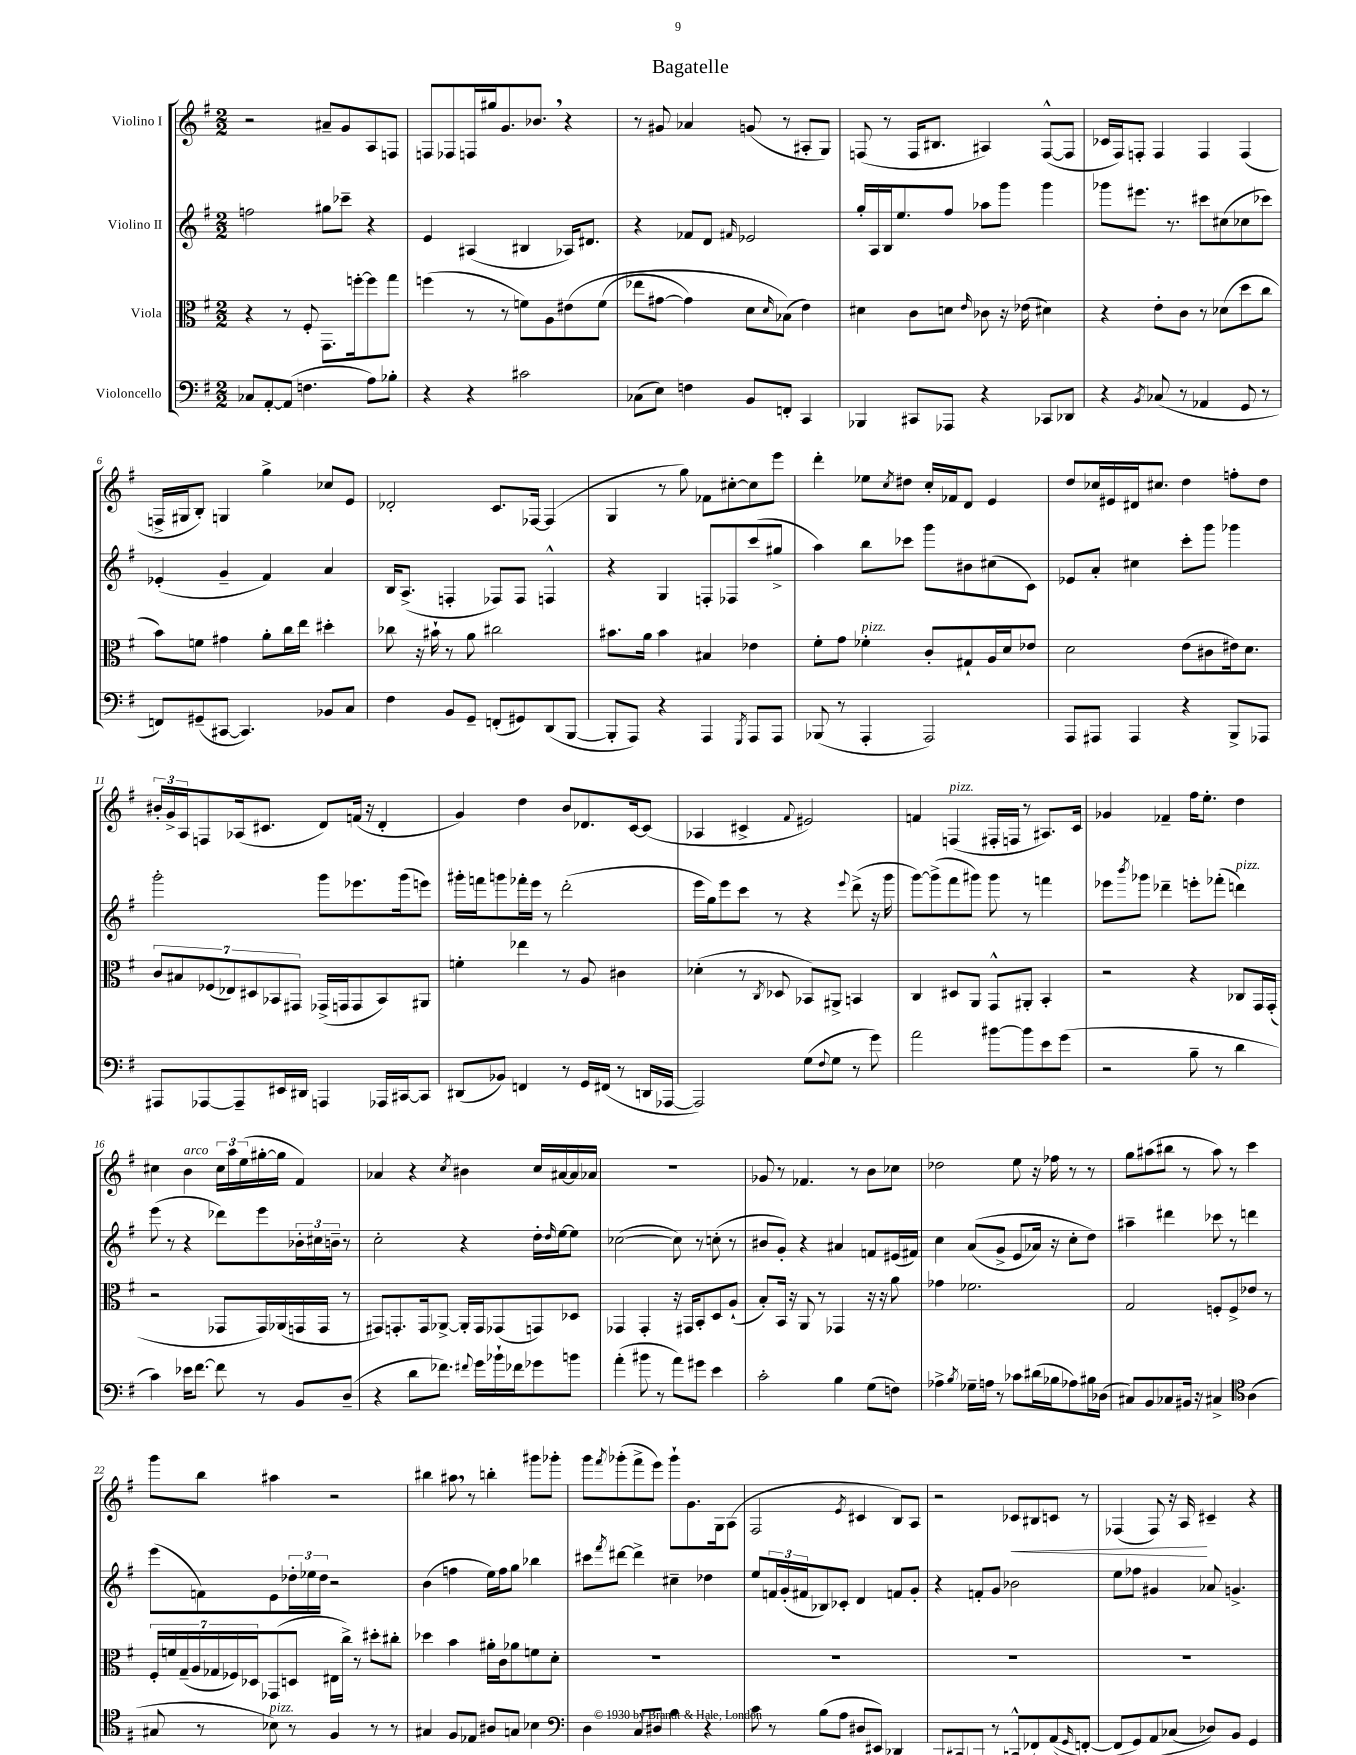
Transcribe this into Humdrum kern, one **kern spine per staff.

**kern	**kern	**kern	**kern
*staff4	*staff3	*staff2	*staff1
*clefF4	*clefC3	*clefG2	*clefG2
*k[f#]	*k[f#]	*k[f#]	*k[f#]
*M2/2	*M2/2	*M2/2	*M2/2
8C-	4r	2ff	2r
[8AA'	.	.	.
(8AA]	8r	.	.
4.F	8F#'	.	.
.	8.GG	8gg#	8a#~
.	.	8ccc-~	8g
.	[16ff'	.	.
8A)	8ff]	4r	8A
8B-'	8gg	.	8F
=	=	=	=
4r	(4ff	4e	8F
.	.	.	8F-
4r	8r	(4A#	16F
.	.	.	16gg#
.	8r	.	8.g
2c#	8f)	4B#	.
.	.	.	8.b-
.	8A	.	.
.	&(8e#	16A-)	4r
.	.	8.d#	.
.	(8f	.	.
=	=	=	=
(8C-	8ee-	4r	8r
8E)	[8g#	.	8g#
4F	4g#])	8f-	4a-
.	.	8d	.
.	.	16qqf#	.
8BB	8d	2e-	(8g
.	16qqd	.	.
8FF'	(8B-&)	.	8r
4CC	4e)	.	8A#'
.	.	.	8G)
=	=	=	=
4BBB-	4d#	16gg'	(8F
.	.	16A	.
.	.	16B	8r
.	.	8.ee	.
8CC#	8c	.	16F
.	.	.	8.B#
8AAA-	8d	8ff#	.
.	16qqe	.	.
4r	8c-	8aa-	4A#)
.	16r	8ggg	.
.	(16e-	.	.
8CC-	4d#)	4ggg	([8F^^
8DD-	.	.	8F]
=	=	=	=
4r	4r	8ggg-	16c-
.	.	.	16F#)
.	.	8.eee#	8F'
8qBB	.	.	.
(8C-	8e'	.	4F
.	.	8.r	.
8r	8c	.	.
4AA-	8r	8ccc#	4F
.	(8d-	(8cc#	.
8GG	8dd	8cc-	(4F
8r	8cc	8ccc-)	.
=	=	=	=
8FF)	8b)	(4e-'	16F^
.	.	.	16G#
(8GG#~	8f	.	8B')
[8CC#	4g#	4g~	4G
4.CC#])	.	.	.
.	8a'	4f#)	4gg^
.	16cc	.	.
.	16ee	.	.
8BB-	4dd#'	4a	8cc-
8C	.	.	8e
=	=	=	=
4F#	8cc-	16B	2d-'
.	.	(8.A^	.
.	16r	.	.
.	16b#`	.	.
8BB	8r	4F'	.
8GG~	8a	.	.
(8FF'	2cc#	8F-)	8.c
8GG#)	.	8F-	.
.	.	.	[16F-
(8DD	.	4F^^	(4F-]
[8BBB	.	.	.
=	=	=	=
8BBB']	8.b#	4r	4G
8AAA)	.	.	.
.	16a	.	.
4r	4b#	4G	8r
.	.	.	8gg)
4AAA	4B#	8F'	8f-
.	.	8F-	[8cc#'
8qGGG	.	.	.
8AAA	4e-	(8ccc	8cc#]
8AAA	.	8gg#^	8eee
=	=	=	=
(8BBB-	8f#'	4aa)	4ddd'
8r	8g	.	.
4AAA'	4f-'	8bb	8ee-
.	.	.	8qcc
.	.	8ccc-	8dd#
2AAA)	8c'	8ggg	16cc'
.	.	.	16f-
.	8G#`	8b#	8d
.	16A	(8cc#	4e
.	16d	.	.
.	8e-	8c)	.
=	=	=	=
8AAA	2d	8e-	8dd
8AAA#	.	8a'	16cc-
.	.	.	16e#
4AAA#	.	4cc#	16d#
.	.	.	8.cc#
4r	(8e	8ccc'	4dd
.	8c#	8ggg	.
8BBB^	16e#)	4ggg-	8ff'
.	8.d	.	.
8AAA-	.	.	8dd
=	=	=	=
8AAA#	14c	2ggg'	24b#'
.	.	.	24g^
.	14B#	.	.
.	.	.	24A
[8AAA-	.	.	8F
.	(14F-	.	.
.	14E-)	.	.
8AAA-~]	.	.	(16A-
.	14D#	.	.
.	.	.	8.c#
.	14BB-	.	.
16EE#	.	.	.
.	14GG#	.	.
16DD#	.	.	.
4AAA	(16GG-^	8ggg	8d)
.	16GG	.	.
.	8GG	8.eee-	(16f
.	.	.	16r
16AAA-	8BB-)	.	4d'
[16CC#	.	(16ggg	.
8CC#]	8AA#	8eee)	.
=	=	=	=
(8DD#	4f'	16ggg#'	4g)
.	.	16fff	.
8BB-)	.	8ggg	.
4FF	4ee-	16fff-'	4dd
.	.	16eee	.
.	.	8r	.
8r	8r	(2ddd'	8b
16GG	8A	.	8.d-
(16FF#	.	.	.
8r	4c#	.	.
.	.	.	[16c
16DD	.	.	(8c]
[16AAA-	.	.	.
=	=	=	=
2AAA-])	(4d-'	16eee	4A-
.	.	16gg)	.
.	.	8eee	.
.	8r	8ccc	4c#^
.	8qC	.	.
.	8D-	8r	.
.	.	.	8qqf#
(8G	8BB-)	4r	2e#)
8qqF#	.	.	.
8G	8AA#^	.	.
.	.	8qqeee	.
8r	4BB	(8ddd^	.
8g)	.	16r	.
.	.	16ggg	.
=	=	=	=
2a	4C	[8ggg)	4f
.	.	(8ggg^]	.
.	8D#	8fff#	(4F
.	8AA	8ggg#)	.
[8b#	8GG^^	8ggg#	16F#'
.	.	.	16F
8b#]	8AA#'	8r	8r
8e	4BB'	4fff	8.A#)
(8g	.	.	.
.	.	.	16c
=	=	=	=
2r	2r	8eee-	4g-
.	.	8qbbb	.
.	.	8ggg-	.
.	.	4ddd-~	4f-~
8B~	4r	8eee'	16ff#
.	.	.	8.ee'
8r	.	(8fff-'	.
4d	8C-	4ddd)	4dd
.	16GG	.	.
.	(16GG'	.	.
=	=	=	=
4c)	2r	(8eee	4cc#
.	.	8r	.
16e-	.	4r	4b
[8.f#	.	.	.
8f#]	8GG-	8ddd-)	24cc#
.	.	.	24aa
.	.	.	(24ee
8r	16GG-)	8eee	[16gg#'
.	(16AA-	.	16gg#]
8BB	16GG	24b-'	4f#)
.	.	24cc#	.
.	16GG	.	.
.	.	24b~	.
(8D~	8r	8r	.
=	=	=	=
4r	8GG#)	2cc'	4a-
.	8.GG'	.	.
8d	.	.	4r
.	16GG	.	.
8.f-)	[8AA-^	.	.
.	.	.	8qcc
.	16AA-']	4r	4b#
8qqf#	.	.	.
16g	16GG	.	.
16b-`	(8GG-	.	.
16f-	.	.	.
8g-	8GG)	16dd'	16cc
.	.	16qqdd	.
.	.	[16ee	[16a#
8b	8D-	8ee]	16a#]
.	.	.	16a-
=	=	=	=
(4a'	4GG-	([2cc-	1r
8b#	4GG-'	.	.
8r	.	.	.
8a)	16r	8cc-])	.
.	16GG#	.	.
8g#	8BB'	8r	.
4e	8D	(8cc'	.
.	(8A`	8r	.
=	=	=	=
2c'	8B')	8b#	8g-
.	16BB	8g')	8r
.	16r	.	.
.	8AA	4r	4.f-
.	8r	.	.
4B	4GG-	4a#	.
.	.	.	8r
(8G	16r	8f	8b
.	16r	.	.
8F)	8a	(16e#	8cc-
.	.	16f#)	.
=	=	=	=
4A-^	4g-	4cc	2dd-
8qB	.	.	.
16G-~	2.f-	&((8a	.
16A	.	.	.
8r	.	8g^	.
8c-	.	8e	8ee
(16d#	.	16a-)	16r
16B-	.	16r	16ff-
8A-)	.	8cc'	8r
16B#	.	8dd&)	8r
(16D-	.	.	.
=	=	=	=
8C#)	2G	4aa#~	8gg
8BB	.	.	(8aa#
8C-	.	4ddd#	8bb#
16BB#	.	.	8r
16r	.	.	.
4C#^	8F'	8ccc-	8aa#)
.	8F^	8r	8r
*clefC4	*	*	*
(4A	8e-	4ddd	4ccc
.	8r	.	.
=	=	=	=
8G#	28F#'	(8eee	8ggg
.	28f	.	.
.	(28G~	.	.
.	28A	.	.
8r	.	8f)	8bb
.	28G-	.	.
.	28F-)	.	.
.	28D-	.	.
8B-)	(8GG-	8e	4aa#
8r	8D	24dd-'	.
.	.	24ee-	.
.	.	24dd-	.
4F#	16E#	2r	2r
.	16cc^)	.	.
.	8r	.	.
8r	8dd#'	.	.
8r	8cc#'	.	.
=	=	=	=
4G#	4dd-	(4b	4bb#
8F#	4b	4ff	8aa#
8E-	.	.	8r
8A#	16a#'	16ee)	4bb'
.	16c	16ff	.
8G	8a-	8gg	.
4B-	8f	4bb-	8ggg#
.	8d'	.	8ggg-'
=	=	=	=
*clefF4	*	*	*
4D	1r	8ccc#	8ggg
.	.	8qfff#	8qfff#
.	.	[8ddd#	(8ggg-'
8C	.	4ddd#^]	8fff#^
8D#	.	.	8eee)
4B	.	4cc#~	8ggg-`
.	.	.	8.g
4r	.	4dd-	.
.	.	.	16G
.	.	.	(8A
=	=	=	=
8c	1r	8ee	2F#
8r	.	24f	.
.	.	(24g'	.
.	.	24f#	.
(8B	.	8B-)	.
8A	.	8c-'	.
.	.	.	8qe
8D#	.	4d	4c#
8EE#)	.	.	.
4DD-	.	8f	8B)
.	.	8g'	8A
=	=	=	=
8BBB	1r	4r	2r
8CC#	.	.	.
8BBB-	.	8f'	.
8r	.	8g	.
(8CC^^	.	2b-	8c-
8FF-)	.	.	8B#
&((8AA	.	.	8c
16qqGG	.	.	.
[8FF'	.	.	8r
=	=	=	=
8FF]	1r	8ee	(4F-
8GG)	.	8ff-	.
8AA	.	4g#	8F-)
(8C-	.	.	16r
.	.	.	16A
8D-)&)	.	8a-	4c#~
8BB	.	4.g^	.
4GG	.	.	4r
==	==	==	==
*-	*-	*-	*-
